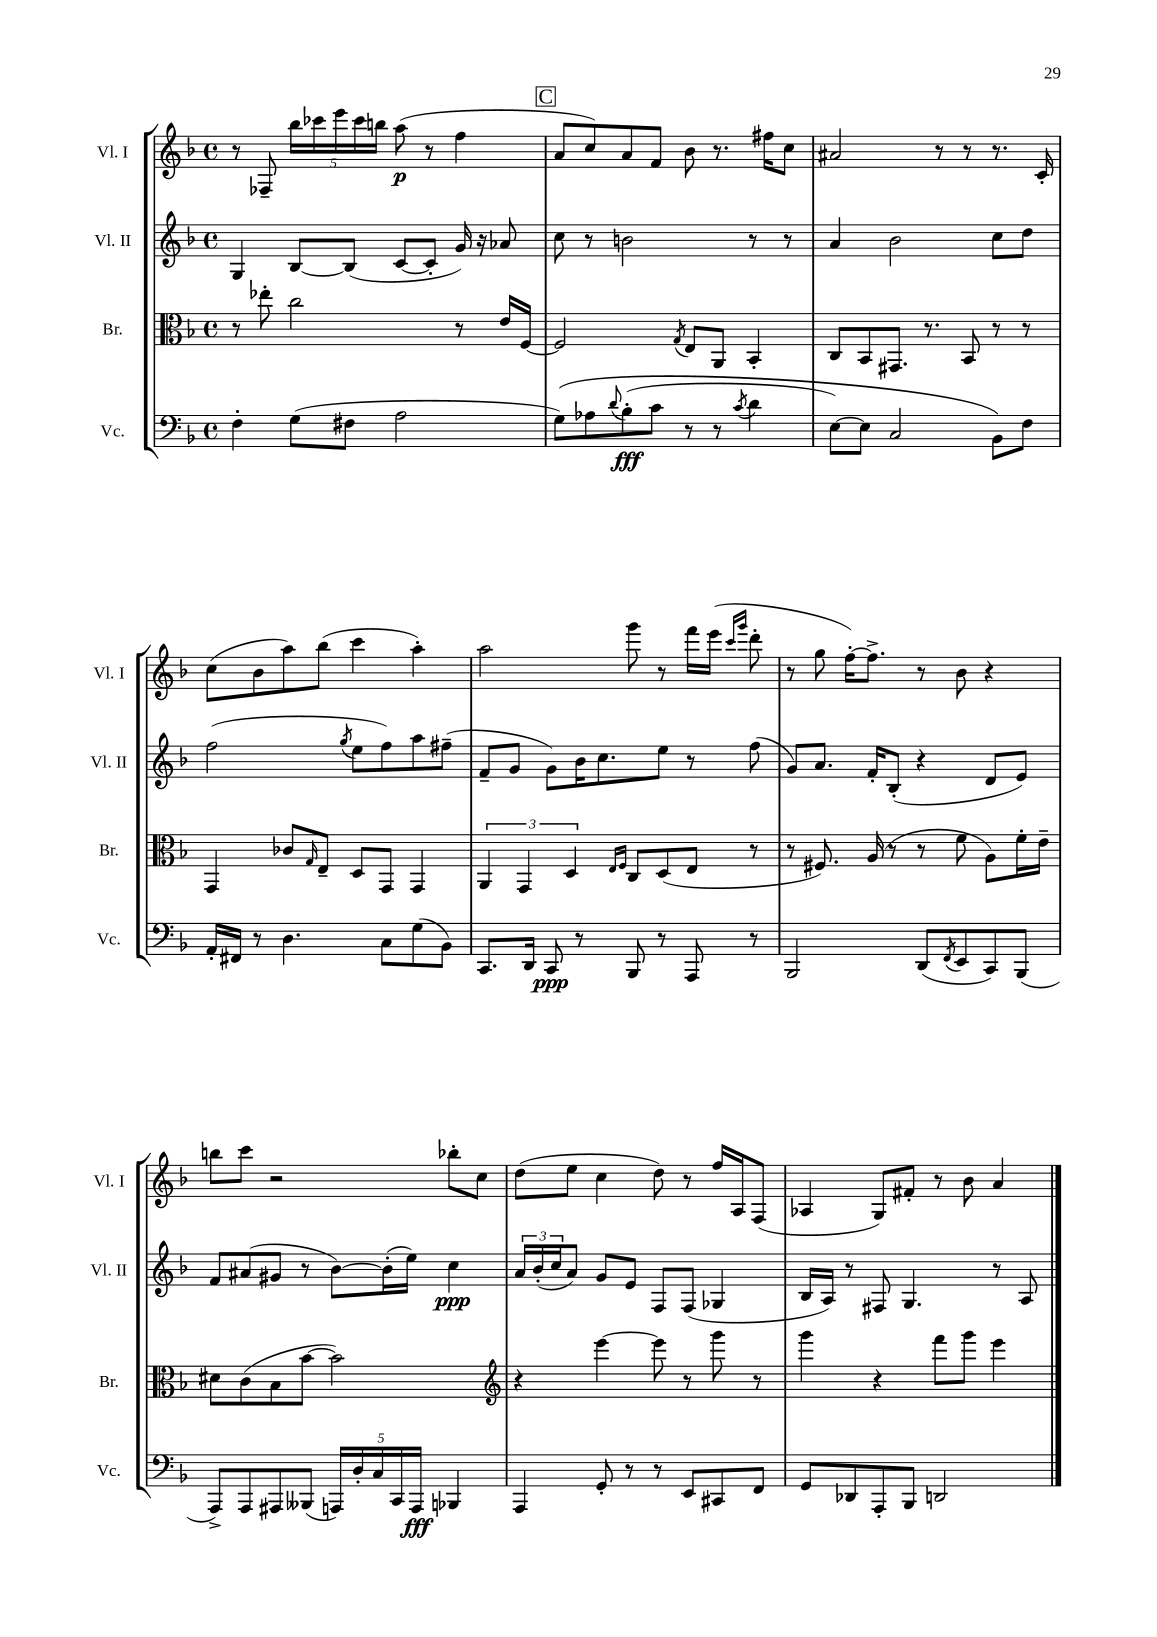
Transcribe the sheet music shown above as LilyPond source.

<<
\new StaffGroup <<
\new Staff = "s0" \with { instrumentName = "Vl. I" shortInstrumentName = "Vl. I" } {
    \clef treble \key f \major \defaultTimeSignature \time 4/4
    r8 fes8-- \tuplet 5/4 { bes''16 ces'''16 e'''16 ces'''16 b''16 } a''8\p( r8 f''4 |
    \mark \markup { \box "C" } a'8 c''8) a'8 f'8 bes'8 r8. fis''16 c''8 |
    ais'2 r8 r8 r8. c'16-. |
    c''8( bes'8 a''8) bes''8( c'''4 a''4-.) |
    a''2 g'''8 r8 f'''16 e'''16( \grace { c'''16 g'''16 } d'''8-. |
    r8 g''8 f''16~-.) f''8.-> r8 bes'8 r4 |
    b''8 c'''8 r2 bes''8-. c''8 |
    d''8( e''8 c''4 d''8) r8 f''16 a16 f8( |
    aes4 g8) fis'8-. r8 bes'8 a'4 \bar "|." |
}
\new Staff = "s1" \with { instrumentName = "Vl. II" shortInstrumentName = "Vl. II" } {
    \clef treble \key f \major \defaultTimeSignature \time 4/4
    g4 bes8~ bes8( c'8~ c'8-. g'16) r16 aes'8 |
    \mark \markup { \box "C" } c''8 r8 b'2 r8 r8 |
    a'4 bes'2 c''8 d''8 |
    f''2( \acciaccatura { g''8 } e''8 f''8) a''8 fis''8--( |
    f'8-- g'8 g'8) bes'16 c''8. e''8 r8 f''8( |
    g'8) a'8. f'16-. bes8-.( r4 d'8 e'8) |
    f'8 ais'8( gis'8 r8 bes'8~) bes'16-.( e''16) c''4\ppp |
    \tuplet 3/2 { a'16 bes'16-.( c''16 } a'8) g'8 e'8 f8 f8( ges4 |
    bes16 a16) r8 fis8 g4. r8 a8 \bar "|." |
}
\new Staff = "s2" \with { instrumentName = "Br." shortInstrumentName = "Br." } {
    \clef alto \key f \major \defaultTimeSignature \time 4/4
    r8 ees''8-. c''2 r8 e'16 f16~ |
    \mark \markup { \box "C" } f2 \acciaccatura { g8 } e8 a,8 bes,4-. |
    c8 bes,8 gis,8. r8. bes,8 r8 r8 |
    g,4 ces'8 \grace { g16 } e8-- d8 g,8 g,4 |
    \tuplet 3/2 { a,4 g,4 d4 } \grace { e16 f16 } c8 d8( e8 r8 |
    r8 fis8.) a16( r8 r8 f'8 a8) f'16-. e'16-- |
    dis'8 c'8( bes8 bes'8~ bes'2) |
    \clef treble r4 e'''4~ e'''8 r8 g'''8 r8 |
    g'''4 r4 f'''8 g'''8 e'''4 \bar "|." |
}
\new Staff = "s3" \with { instrumentName = "Vc." shortInstrumentName = "Vc." } {
    \clef bass \key f \major \defaultTimeSignature \time 4/4
    f4-. g8( fis8 a2 |
    \mark \markup { \box "C" } g8)\( aes8 \appoggiatura { d'8 } bes8-.\fff( c'8 r8 r8 \acciaccatura { c'8 } d'4 |
    e8~) e8 c2 bes,8\) f8 |
    a,16-. fis,16 r8 d4. c8 g8( bes,8) |
    c,8. d,16 c,8\ppp r8 bes,,8 r8 a,,8 r8 |
    bes,,2 d,8( \acciaccatura { f,8 } e,8 c,8) bes,,8( |
    a,,8->) a,,8 ais,,8 beses,,8( \tuplet 5/4 { a,,16) d16-. c16 c,16 a,,16\fff } bes,,4 |
    a,,4 g,8-. r8 r8 e,8 cis,8 f,8 |
    g,8 des,8 a,,8-. bes,,8 d,2 \bar "|." |
}
>>
>>
\layout { \context { \Score \remove "Bar_number_engraver" } }
